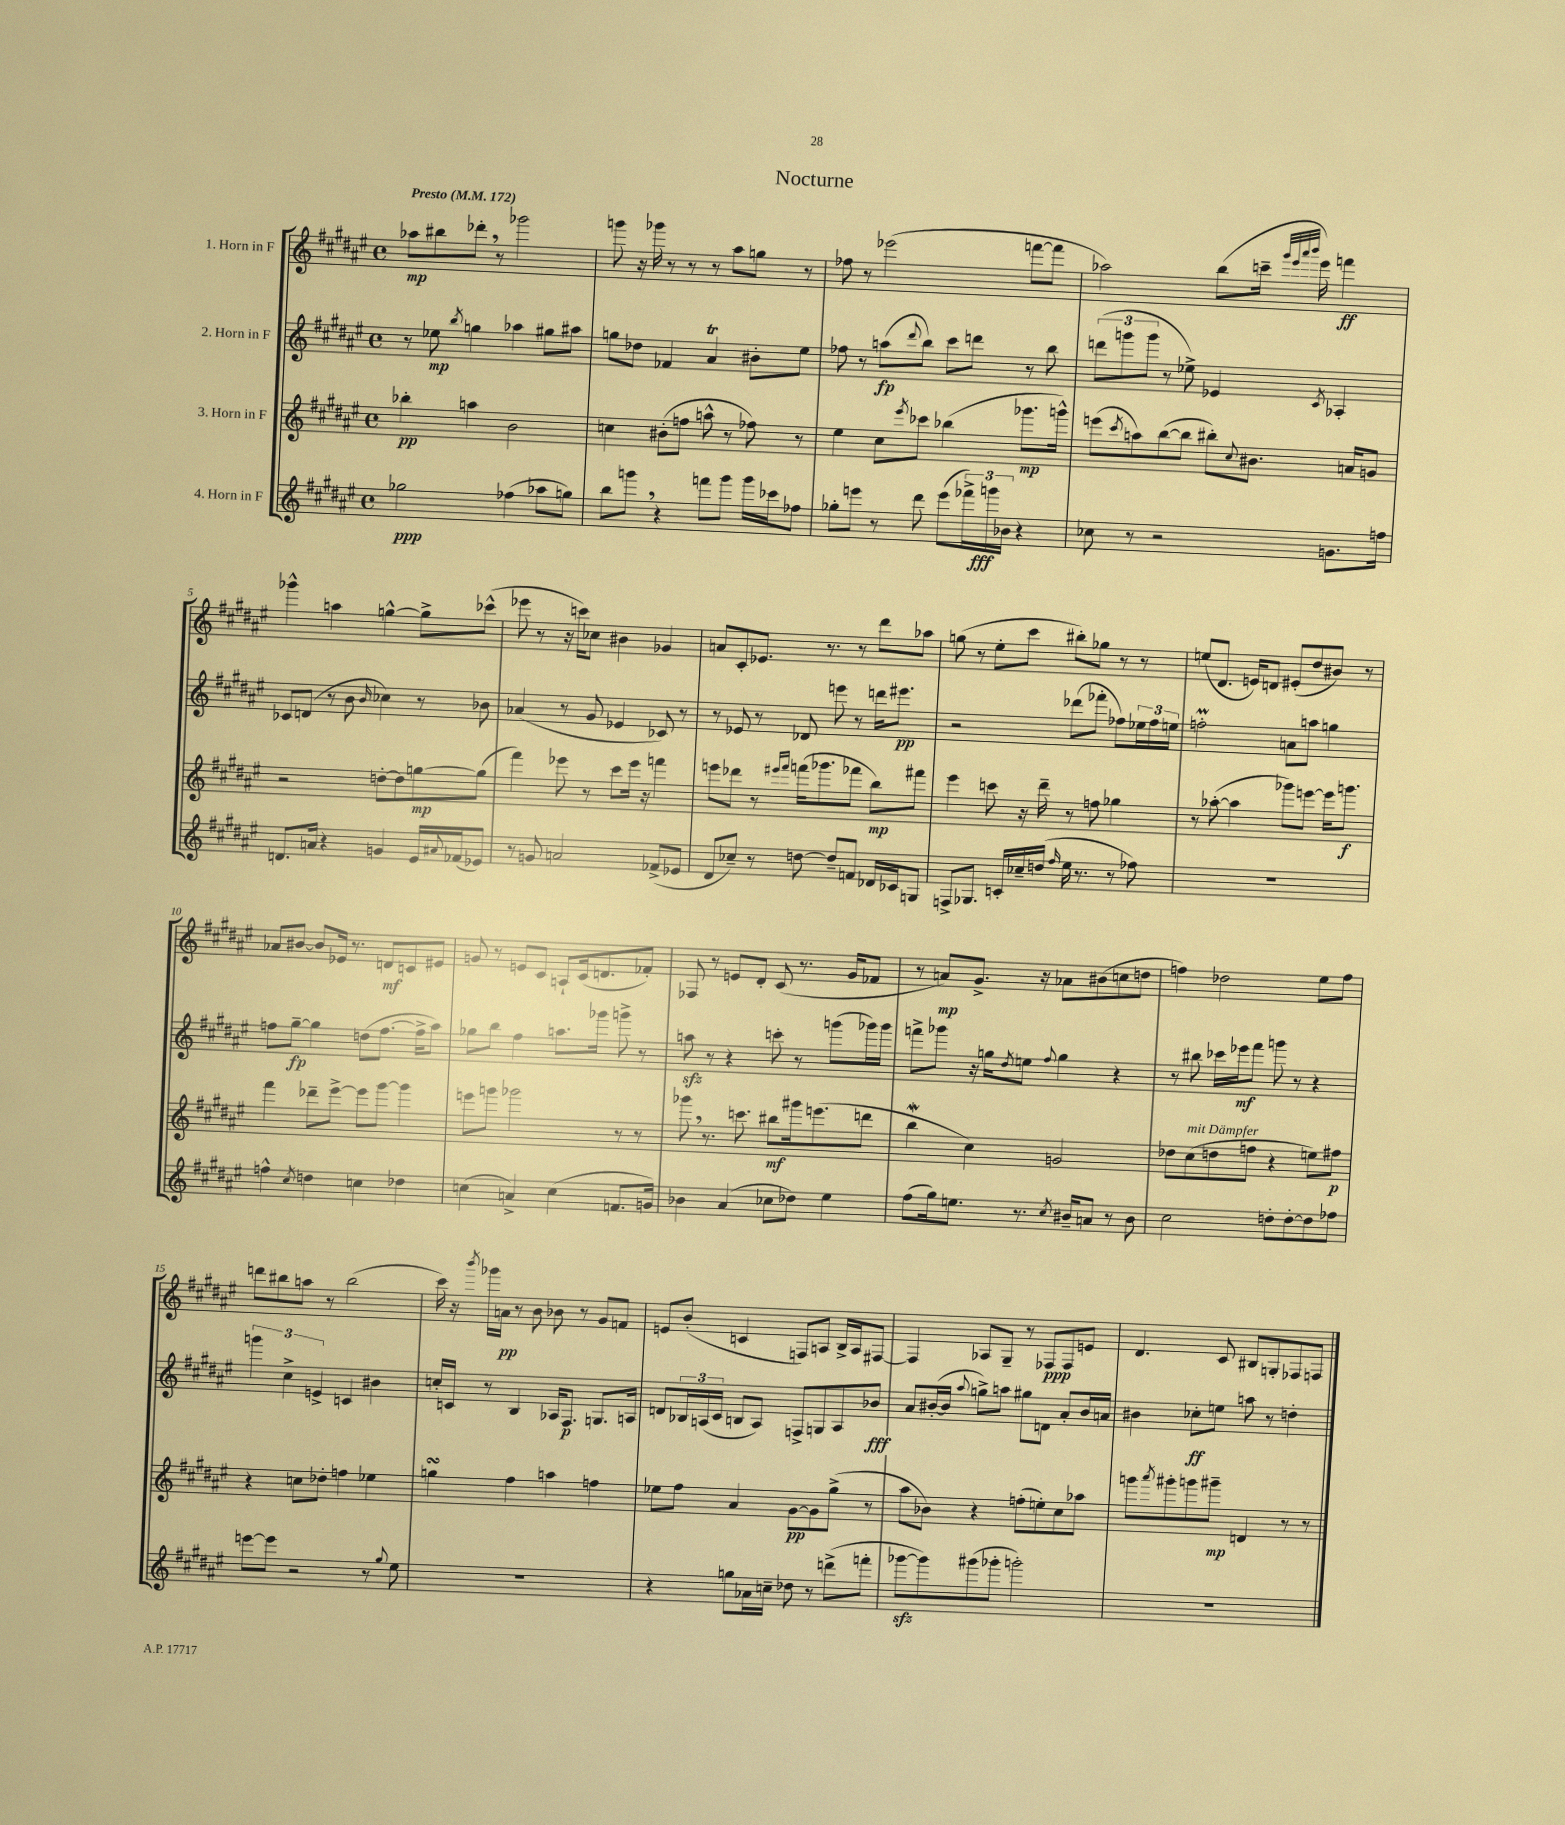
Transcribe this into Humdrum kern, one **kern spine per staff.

**kern	**dynam	**kern	**dynam	**kern	**dynam	**kern	**dynam
*part4	*part4	*part3	*part3	*part2	*part2	*part1	*part1
*staff4	*staff4	*staff3	*staff3	*staff2	*staff2	*staff1	*staff1
*I"4. Horn in F	*	*I"3. Horn in F	*	*I"2. Horn in F	*	*I"1. Horn in F	*
*clefG2	*	*clefG2	*	*clefG2	*	*clefG2	*
*k[f#c#g#d#a#e#]	*	*k[f#c#g#d#a#e#]	*	*k[f#c#g#d#a#e#]	*	*k[f#c#g#d#a#e#]	*
*M4/4	*	*M4/4	*	*M4/4	*	*M4/4	*
*met(c)	*	*met(c)	*	*met(c)	*	*met(c)	*
*MM172	*	*MM172	*	*MM172	*	*MM172	*
=1	=1	=1	=1	=1	=1	=1	=1
!	!	!	!	!	!	!LO:TX:a:B:t=Presto	!
2gg-X\	ppp	4bb-X'\	pp	8r	.	8aa-X\L	mp
.	.	.	.	8ee-X\	mp	8bb#X\	.
.	.	.	.	8qbb/	.	.	.
.	.	4aan\	.	4ggn\	.	8ddd-X',\J	.
.	.	.	.	.	.	8r	.
(4ff-X\	.	2b\	.	4aa-X\	.	2ggg-X\	.
8aa-X\L	.	.	.	8gg#X\L	.	.	.
8ggn\J)	.	.	.	8aa#X\J	.	.	.
=2	=2	=2	=2	=2	=2	=2	=2
8bb\L	.	4ccn\	.	8ggn\L	.	8gggn\	.
8gggn,\J	.	.	.	8dd-X\J	.	16r	.
.	.	.	.	.	.	16ggg-X\	.
4r	.	(8b#X'\L	.	4f-X/	.	8r	.
.	.	8ffn\J	.	.	.	8r	.
8fffn\L	.	8aan^^\	.	4a#t/	.	8r	.
8ggg\J	.	8r	.	.	.	8aa#\L	.
16ggg\LL	.	8ff-X\)	.	8b#X'\L	.	8ggn\J	.
16ccc-X\J	.	.	.	.	.	.	.
8ff-X\J	.	8r	.	8ee#\J	.	8r	.
=3	=3	=3	=3	=3	=3	=3	=3
8gg-X'\L	.	4ee#\	.	8ff-X\	.	8ff-X\	.
8eeen\J	.	.	.	8r	.	8r	.
8r	.	8cc#\L	.	(8aan\L	fp	(2eee-X\	.
.	.	8qeee#/	.	8qqddd#/	.	.	.
8ddd#\	.	8ccc-X\J	.	8bb\J)	.	.	.
(8eee\L	.	(4bb-X\	.	8ccc#\L	.	.	.
24fff-X^\L)	.	.	.	8dddn\J	.	.	.
24gggn\	fff	.	.	.	.	.	.
24b-X\JJ	.	.	.	.	.	.	.
4r	.	8.ggg-X\L	mp	8r	.	[8fffn\L	.
.	.	.	.	8bb\	.	8fff\J]	.
.	.	16gggn^^\Jk)	.	.	.	.	.
=4	=4	=4	=4	=4	=4	=4	=4
8cc-X\	.	(8eeen\L	.	(12dddn\L	.	2aa-X\)	.
.	.	.	.	12gggn\	.	.	.
.	.	8qccc#/	.	.	.	.	.
8r	.	8aan\)	.	.	.	.	.
.	.	.	.	12ggg\J	.	.	.
2r	.	([8bb\	.	8r	.	.	.
.	.	8bb\J]	.	8ee-X^\)	.	.	.
.	.	8bb#X'\L)	.	4e-X/	.	(8bb\L	.
.	.	8qqcc#/	.	.	.	.	.
.	.	8.b#X\J	.	.	.	16cccn~\Jk	.
.	.	.	.	.	.	32qqggg#/LLL	.
.	.	.	.	.	.	32qqeee#/	.
.	.	.	.	.	.	32qqaaa#/	.
.	.	.	.	.	.	32qqbbb/JJJ	.
.	.	.	.	.	.	16eee#\)	.
.	.	.	.	8qc#/	.	.	.
8.gn\L	.	.	.	4A-X'/	.	4fffn\	ff
.	.	16an/KL	.	.	.	.	.
.	.	8gn/J	.	.	.	.	.
16ffn\Jk	.	.	.	.	.	.	.
!!LO:LB:g=z
=5	=5	=5	=5	=5	=5	=5	=5
8.dn/L	.	2r	.	8c-X/L	.	4ggg-X^^\	.
.	.	.	.	(8dn/J	.	.	.
16an/Jk	.	.	.	.	.	.	.
4r	.	.	.	8r	.	4aan\	.
.	.	.	.	8b\	.	.	.
.	.	.	.	16qqb/	.	.	.
4gn/	.	[8ddn'\L	.	4cc-X\)	.	[4ggn^^\	.
.	.	8dd\]	.	.	.	.	.
16e#/LL	.	[8ggn\	mp	8r	.	8gg^\L]	.
8qqa#X/	.	.	.	.	.	.	.
(16f-X/J	.	.	.	.	.	.	.
8e-X/J)	.	(8gg\J]	.	8b-X\	.	(8ccc-X^^\J	.
=6	=6	=6	=6	=6	=6	=6	=6
8r	.	4fff#\)	.	(4a-X/	.	8eee-X\	.
8gn/	.	.	.	.	.	8r	.
2an/	.	8eee-X\	.	8r	.	16r	.
.	.	.	.	.	.	16cccn\KL)	.
.	.	8r	.	8g#/	.	8cc-X\J	.
.	.	8ccc#\L	.	4e-X/	.	4b#X\	.
.	.	16eee-\Jk	.	.	.	.	.
.	.	16r	.	.	.	.	.
(8f-X^/L	.	4fffn\	.	8c-X/)	.	4g-X/	.
8e-X/J	.	.	.	8r	.	.	.
=7	=7	=7	=7	=7	=7	=7	=7
8d#/L	.	8eeen\L	.	8r	.	8an/L	.
8cc-X~/J)	.	8ddd-X\J	.	8e-X/	.	8c#'/	.
8r	.	8r	.	8r	.	8.e-X/J	.
.	.	16qqeee#X/LL	.	.	.	.	.
.	.	16qqfff#/JJ	.	.	.	.	.
[8ddn\	.	(16fffn\KL	.	8d-X/	.	.	.
.	.	8.ggg-X\	.	.	.	8.r	.
8dd~/L]	.	.	.	8eeen\	.	.	.
8fn/J	.	8fff-X\J	.	8r	.	8r	.
16d-X/LL	.	8bb\L)	mp	16dddn\KL	.	8ddd#\L	.
16c-X/J	.	.	.	8.eee#X\J	pp	.	.
8Gn/J	.	8fff#X\J	.	.	.	8aa-X\J	.
=8	=8	=8	=8	=8	=8	=8	=8
8Fn^/L	.	4eee#\	.	2r	.	(8ggn\	.
8.G-X/J	.	.	.	.	.	8r	.
.	.	8cccn\	.	.	.	8ee#'\L	.
16cn'/LL	.	.	.	.	.	.	.
16cc-X~/	.	16r	.	.	.	8ccc#\J	.
(16ddn/JJ	.	16ddd#~\	.	.	.	.	.
16qqff#/	.	.	.	.	.	.	.
16ee#\	.	8r	.	(8ddd-X\L	.	8bb#X'\L)	.
8.r	.	.	.	.	.	.	.
.	.	8ffn\	.	8fff-X'\J	.	8gg-X\J	.
8r	.	4gg-X\	.	8ff-X\L)	.	8r	.
8ff-X\)	.	.	.	24ee-X\L	.	8r	.
.	.	.	.	24ff-\	.	.	.
.	.	.	.	24een\JJ	.	.	.
=9	=9	=9	=9	=9	=9	=9	=9
1r	.	8r	.	2ffnM'\	.	(8een/L	.
.	.	([8aa-X'\	.	.	.	8.d#/J	.
.	.	4aa-\]	.	.	.	.	.
.	.	.	.	.	.	16en/KL)	.
.	.	.	.	.	.	8dn/J	.
.	.	8ggg-X\L)	.	8an\L	.	(8e#X'/L	.
.	.	[8eeen\J	.	8aan\J	.	8dd#/	.
.	.	16eee\KL]	.	4ggn\	.	8b#X/J)	.
.	.	8.gggn\J	f	.	.	.	.
.	.	.	.	.	.	8r	.
!!LO:LB:g=z
=10	=10	=10	=10	=10	=10	=10	=10
4ffn^^\	.	4fff#\	.	8ffn\L	.	8a-X/L	.
.	.	.	.	[8gg#~\J	fp	[8b#X/J	.
8qcc#/	.	.	.	.	.	.	.
4ddn\	.	8ddd-X~\L	.	4gg#\]	.	8b#/L]	.
.	.	[8eee#^\J	.	.	.	16e-X/Jk	.
.	.	.	.	.	.	8.r	.
4ccn\	.	8eee#\L]	.	(8ddn\L	.	.	.
.	.	[8ggg#\J	.	[8.ff\J	.	8dn/L	mf
4dd-X\	.	4ggg#\]	.	.	.	8cn/	.
.	.	.	.	16ff^\KL]	.	.	.
.	.	.	.	8aa#\J)	.	8e#X/J	.
=11	=11	=11	=11	=11	=11	=11	=11
(4ccn\	.	8eeen\L	.	8gg-X\L	.	8gn/	.
.	.	8gggn\J	.	8bb\J	.	8r	.
4an^/)	.	2ggg-X\	.	4ff#\	.	8en/L	.
.	.	.	.	.	.	8c#/J	.
(4cc\	.	.	.	8.aan\L	.	8An`/L	.
.	.	.	.	.	.	(16c#/k	.
.	.	.	.	16ggg-X\Jk	.	8.dn/	.
8.fn/L	.	8r	.	8gggn^\	.	.	.
.	.	8r	.	8r	.	8f-X'/J)	.
16gn/Jk)	.	.	.	.	.	.	.
=12	=12	=12	=12	=12	=12	=12	=12
4b-X\	.	8ggg-X,\	.	8aanzz\	.	8F-X/	.
.	.	8.r	.	8r	.	8r	.
(4a#/	.	.	.	4r	.	8en/L	.
.	.	8.cccn\	.	.	.	.	.
.	.	.	.	.	.	8d#'/J	.
8cc-X\L	.	8bb#X\L	mf	8cccn'\	.	(8c#/	.
8dd-X\J)	.	16ggg#X\k	.	8r	.	8.r	.
.	.	(8.eeen\	.	.	.	.	.
4ee#\	.	.	.	(8gggn\L	.	.	.
.	.	.	.	.	.	16g#/KL	.
.	.	8dddn\J	.	16ggg-X\L)	.	8f-X/J	.
.	.	.	.	16ggg-\JJ	.	.	.
=13	=13	=13	=13	=13	=13	=13	=13
(8ff#\L	.	4bbw\	.	8fffn^\L	.	8r	.
16gg#\k)	.	.	.	8ggg-X\J	.	8an/L)	mp
8.een\J	.	.	.	.	.	.	.
.	.	4cc#\)	.	16r	.	8.g#^/J	.
.	.	.	.	16ggn\KL	.	.	.
.	.	.	.	8qdd#/	.	.	.
8.r	.	.	.	8een\J	.	.	.
.	.	.	.	.	.	16r	.
.	.	.	.	8qqff#/	.	.	.
.	.	2gn/	.	4gg\	.	8a-X\L	.
8qcc#/	.	.	.	.	.	.	.
16b#X~/KL	.	.	.	.	.	.	.
8an/J	.	.	.	.	.	(8b#X\	.
8r	.	.	.	4r	.	8ccn\	.
8b#\	.	.	.	.	.	8ddn\J	.
=14	=14	=14	=14	=14	=14	=14	=14
2cc#\	.	8dd-X\L	.	8r	.	4ffn\)	.
!	!	!LO:TX:a:i:t=mit Dämpfer	!	!	!	!	!
.	.	(8cc#\	.	8bb#X\	.	.	.
.	.	8ddn\	.	16ccc-X\LL	.	2dd-X\	.
.	.	.	.	16eee-X\J	mf	.	.
.	.	8ffn\J	.	8fff#\J	.	.	.
8ddn'\L	.	4r	.	8gggn\	.	.	.
[8dd'\	.	.	.	8r	.	.	.
8dd\]	.	8een\L)	.	4r	.	8ee#\L	.
8ff-X\J	.	8ff#X\J	p	.	.	8ff\J	.
!!LO:LB:g=z
=15	=15	=15	=15	=15	=15	=15	=15
[8eeen\L	.	4r	.	6gggn\	.	8dddn\L	.
8eee\J]	.	.	.	.	.	8bb#X\	.
.	.	.	.	6cc#^\	.	.	.
2r	.	8ccn\L	.	.	.	8aan\J	.
.	.	.	.	6en^/	.	.	.
.	.	8dd-X'\J	.	.	.	8r	.
.	.	4ffn\	.	4cn/	.	(2bb#\	.
8r	.	4ee-X\	.	4b#X\	.	.	.
8qqgg#/	.	.	.	.	.	.	.
8ee#\	.	.	.	.	.	.	.
=16	=16	=16	=16	=16	=16	=16	=16
1r	.	4ggnsSSs\	.	16ccn'/LL	.	16ccc#\)	.
.	.	.	.	16cn/JJ	.	16r	.
.	.	.	.	.	.	8qbbb/	.
.	.	.	.	8r	.	16ggg-X\LL	.
.	.	.	.	.	.	16an\JJ	pp
.	.	4ff#\	.	4B/	.	8r	.
.	.	.	.	.	.	8b\	.
.	.	4aan\	.	16A-X/KL	.	8b-X\	.
.	.	.	.	8.F#/J	p	.	.
.	.	.	.	.	.	8r	.
.	.	4ffn\	.	8.Gn/L	.	8g#/L	.
.	.	.	.	.	.	8fn/J	.
.	.	.	.	16An/Jk	.	.	.
=17	=17	=17	=17	=17	=17	=17	=17
4r	.	8ee-X\L	.	8dn/L	.	8en/L	.
.	.	8ff#\J	.	24B-X/L	.	(8b'/J	.
.	.	.	.	(24An/	.	.	.
.	.	.	.	24c#/JJ	.	.	.
8ggn\L	.	4a#/	.	8Bn/L	.	4cn/	.
16a-X\L	.	.	.	8A/J)	.	.	.
16ccn~\JJ	.	.	.	.	.	.	.
8dd-X\	.	[8g#\L	pp	8Fn^/L	.	8Fn/L)	.
8r	.	8g#\]	.	8Gn/	.	8An/J	.
(8dddn^\L	.	(8gg#^\J	.	8A/	.	16B^/LL	.
.	.	.	.	.	.	16A/J	.
8fffn'\J	.	8r	.	8b-X/J	fff	[8F#X/J	.
=18	=18	=18	=18	=18	=18	=18	=18
[8ggg-Xzz\L	.	8aa#\L	.	8a#/L	.	4F#/]	.
8ggg-\])	.	8b-X\J)	.	([16b#X'/L	.	.	.
.	.	.	.	16b#/JJ]	.	.	.
.	.	.	.	8qqaa#/	.	.	.
(8ggg#X\	.	4r	.	8ggn^\L)	.	8A-X/L	.
8ggg-X'\J	.	.	.	8aan\J	.	8G#~/J	.
2gggn'\)	.	(8ffn'\L	.	8gg#X\L	.	8r	.
.	.	8een'\)	.	8dn\J	.	8F-X/L	ppp
.	.	8cc#\	.	8a#'/L	.	8F-/	.
.	.	8aa-X\J	.	16b#/L	.	8en/J	.
.	.	.	.	16an/JJ	.	.	.
=19	=19	=19	=19	=19	=19	=19	=19
1r	.	8gggn\L	.	4b#X\	.	4.d#/	.
.	.	8qaaa#/	.	.	.	.	.
.	.	8ggg#X'\	.	.	.	.	.
.	.	8gggn\	.	8cc-X'\L	ff	.	.
.	.	8ggg#X~\J	mp	8een\J	.	8c#/	.
.	.	4dn/	.	8aan\	.	8B#X/L	.
.	.	.	.	8r	.	8Gn'/	.
.	.	8r	.	4ddn'\	.	8F-X/	.
.	.	8r	.	.	.	8Fn/J	.
==	==	==	==	==	==	==	==
*-	*-	*-	*-	*-	*-	*-	*-
